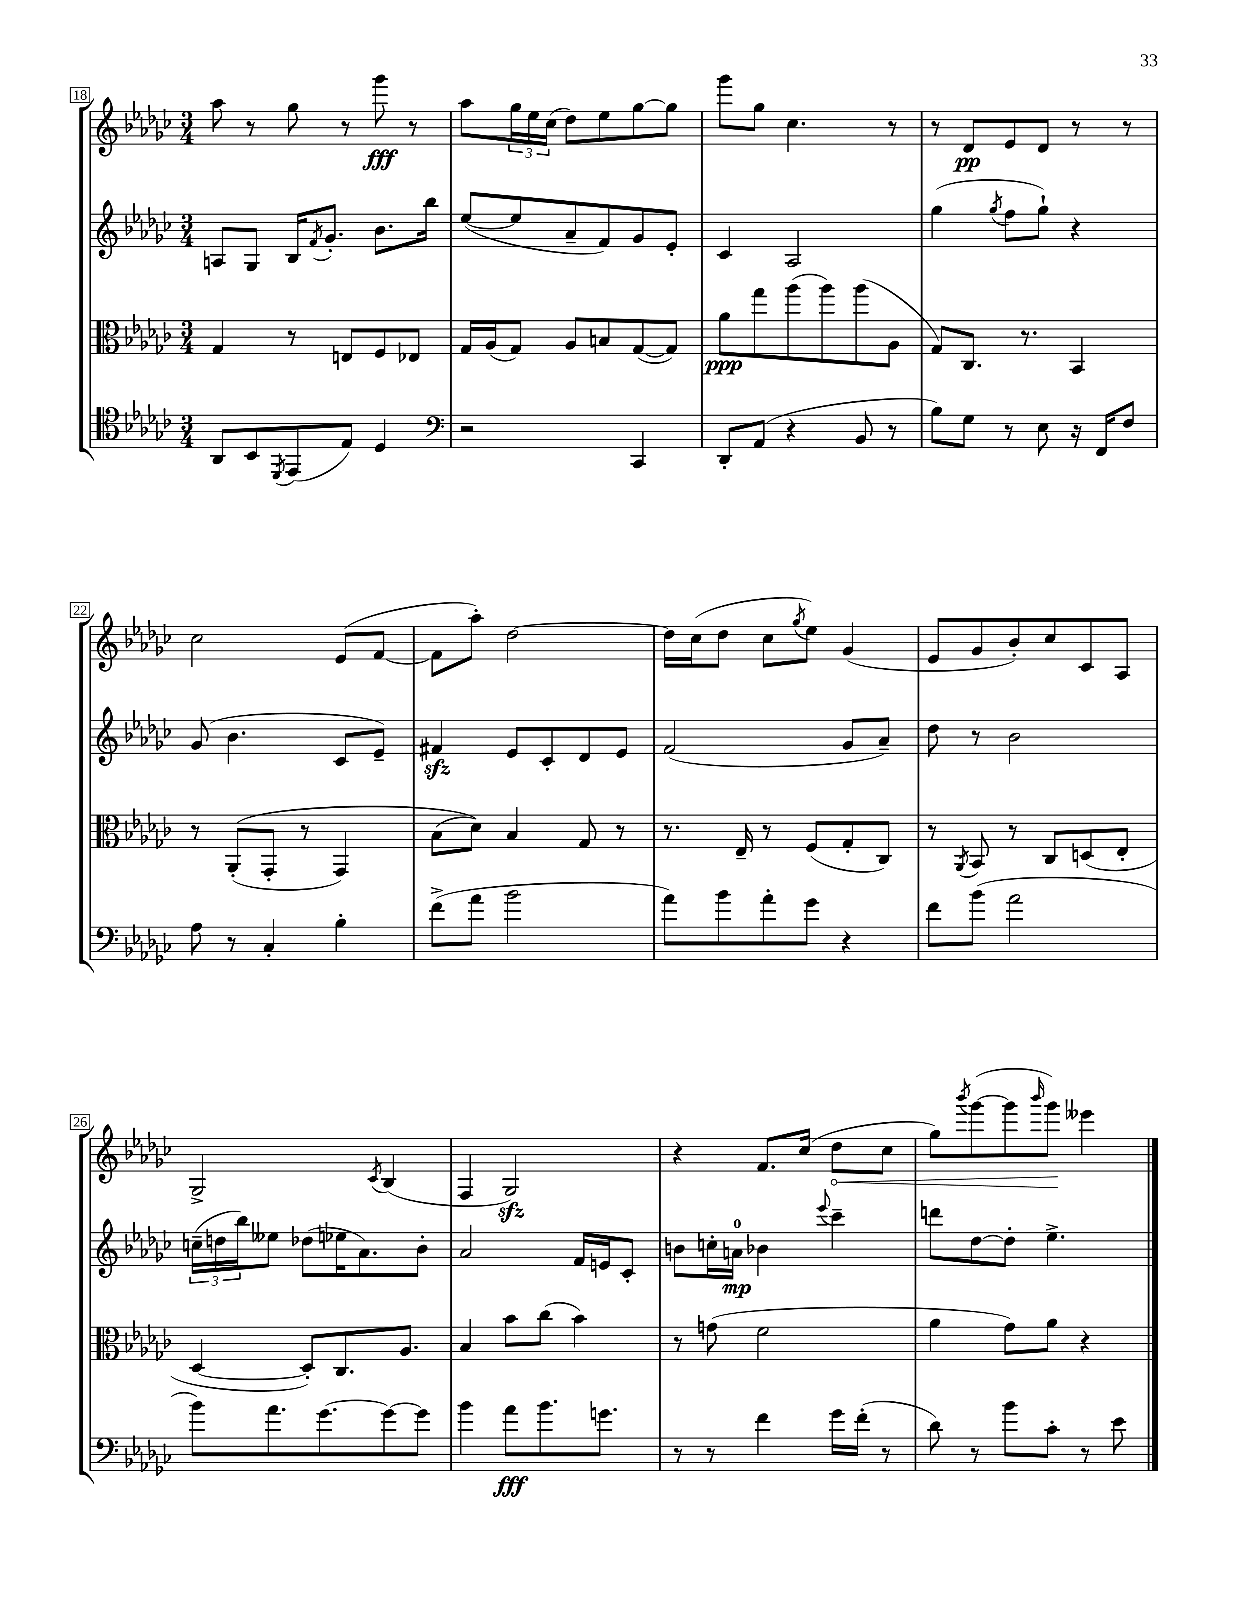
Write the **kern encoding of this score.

**kern	**dynam	**kern	**dynam	**kern	**dynam	**kern	**dynam
*part4	*part4	*part3	*part3	*part2	*part2	*part1	*part1
*staff4	*staff4	*staff3	*staff3	*staff2	*staff2	*staff1	*staff1
*clefC4	*	*clefC3	*	*clefG2	*	*clefG2	*
*k[b-e-a-d-g-c-]	*	*k[b-e-a-d-g-c-]	*	*k[b-e-a-d-g-c-]	*	*k[b-e-a-d-g-c-]	*
*M3/4	*	*M3/4	*	*M3/4	*	*M3/4	*
=18	=18	=18	=18	=18	=18	=18	=18
8AA-/L	.	4G-/	.	8An/L	.	8aa-\	.
8BB-/	.	.	.	8G-/J	.	8r	.
8qDD-/	.	.	.	.	.	.	.
(8EE-/	.	8r	.	16B-/KL	.	8gg-\	.
.	.	.	.	8qf/	.	.	.
.	.	.	.	8.g-'/J	.	.	.
8E-/J)	.	8En/L	.	.	.	8r	.
4D-/	.	8F/	.	8.b-\L	.	8ggg-\	fff
.	.	8E-X/J	.	.	.	8r	.
.	.	.	.	16bb-\Jk	.	.	.
=19	=19	=19	=19	=19	=19	=19	=19
*clefF4	*	*	*	*	*	*	*
2r	.	16G-/LL	.	([8ee-/L	.	8aa-\L	.
.	.	(16A-/J	.	.	.	.	.
.	.	8G-/J)	.	8ee-/]	.	24gg-\L	.
.	.	.	.	.	.	24ee-\	.
.	.	.	.	.	.	(24cc-\JJ	.
.	.	8A-/L	.	8a-~/	.	8dd-\L)	.
.	.	8Bn/	.	8f/)	.	8ee-\	.
4CC-/	.	([8G-/	.	8g-/	.	[8gg-\	.
.	.	8G-/J])	.	8e-'/J	.	8gg-\J]	.
=20	=20	=20	=20	=20	=20	=20	=20
8DD-'/L	.	8a-\L	ppp	4c-/	.	8ggg-\L	.
(8AA-/J	.	8gg-\	.	.	.	8gg-\J	.
4r	.	(8aa-\	.	2A-/	.	4.cc-\	.
.	.	8aa-\)	.	.	.	.	.
8BB-/	.	(8aa-\	.	.	.	.	.
8r	.	8A-\J	.	.	.	8r	.
=21	=21	=21	=21	=21	=21	=21	=21
8B-\L)	.	8G-/L)	.	(4gg-\	.	8r	.
8G-\J	.	8.C-/J	.	.	.	8d-/L	pp
.	.	.	.	8qgg-/	.	.	.
8r	.	.	.	8ff\L	.	8e-/	.
.	.	8.r	.	.	.	.	.
8E-\	.	.	.	8gg-`\J)	.	8d-/J	.
16r	.	4BB-/	.	4r	.	8r	.
16FF/KL	.	.	.	.	.	.	.
8F/J	.	.	.	.	.	8r	.
!!LO:LB:g=z
=22	=22	=22	=22	=22	=22	=22	=22
8A-\	.	8r	.	(8g-/	.	2cc-\	.
8r	.	((8AA-'/L	.	4.b-\	.	.	.
4C-'/	.	8GG-'/J	.	.	.	.	.
.	.	8r	.	.	.	.	.
4B-'\	.	4GG-/)	.	8c-/L	.	(8e-/L	.
.	.	.	.	8e-~/J)	.	[8f/J	.
=23	=23	=23	=23	=23	=23	=23	=23
(8f^\L	.	(8B-\L	.	4f#Xzz/	.	8f\L]	.
8a-\J	.	8d-\J))	.	.	.	8aa-'\J)	.
2b-\	.	4B-/	.	8e-/L	.	[2dd-\	.
.	.	.	.	8c-'/	.	.	.
.	.	8G-/	.	8d-/	.	.	.
.	.	8r	.	8e-/J	.	.	.
=24	=24	=24	=24	=24	=24	=24	=24
8a-\L)	.	8.r	.	(2f/	.	16dd-\LL]	.
.	.	.	.	.	.	(16cc-\J	.
8b-\	.	.	.	.	.	8dd-\J	.
.	.	16E-~/	.	.	.	.	.
8a-'\	.	8r	.	.	.	8cc-\L	.
.	.	.	.	.	.	8qgg-/	.
8g-\J	.	(8F/L	.	.	.	8ee-\J)	.
4r	.	8G-'/	.	8g-/L	.	(4g-/	.
.	.	8C-/J)	.	8a-~/J)	.	.	.
=25	=25	=25	=25	=25	=25	=25	=25
8f\L	.	8r	.	8dd-\	.	8e-/L	.
.	.	8qAA-/	.	.	.	.	.
(8b-\J	.	8BB-/	.	8r	.	8g-/	.
2a-\	.	8r	.	2b-\	.	8b-'/)	.
.	.	8C-/L	.	.	.	8cc-/	.
.	.	(8Dn/	.	.	.	8c-/	.
.	.	8E-'/J	.	.	.	8A-/J	.
!!LO:LB:g=z
=26	=26	=26	=26	=26	=26	=26	=26
8b-\L)	.	[4D-/	.	(24ccn~\LL	.	2G-^/	.
.	.	.	.	24ddn\	.	.	.
.	.	.	.	24bb-\J)	.	.	.
8.a-\	.	.	.	8ee--X\J	.	.	.
.	.	8D-'/L])	.	(8dd-X\L	.	.	.
[8.g-\	.	.	.	.	.	.	.
.	.	8.C-/	.	16ee-X\K	.	.	.
.	.	.	.	8.a-\)	.	.	.
.	.	.	.	.	.	8qc-/	.
8g-\_	.	.	.	.	.	(4B-/	.
.	.	8.A-/J	.	.	.	.	.
8g-\J]	.	.	.	8b-'\J	.	.	.
=27	=27	=27	=27	=27	=27	=27	=27
4b-\	.	4B-/	.	2a-/	.	4F/	.
8a-\L	fff	8b-\L	.	.	.	2G-zz/)	.
8.b-\	.	(8cc-\J	.	.	.	.	.
.	.	4b-\)	.	16f/LL	.	.	.
8.gn\J	.	.	.	16en/J	.	.	.
.	.	.	.	8c-'/J	.	.	.
=28	=28	=28	=28	=28	=28	=28	=28
8r	.	8r	.	8bn\L	.	4r	.
8r	.	(8gn\	.	16ccn'\L	.	.	.
.	.	.	.	16an\JJ	mp	.	.
4f\	.	2f\	.	4b-X\	.	8.f/L	.
.	.	.	.	.	.	(16cc-/Jk	.
.	.	.	.	8qqeee-/	.	.	.
!	!	!	!	!	!	!	!LO:HP:b
16g-\LL	.	.	.	4ccc-~\	.	8dd-\L	<
(16f'\JJ	.	.	.	.	.	.	.
8r	.	.	.	.	.	8cc-\J	.
=29	=29	=29	=29	=29	=29	=29	=29
8d-\)	.	4a-\	.	8dddn\L	.	8gg-\L)	.
.	.	.	.	.	.	8qbbb-/	.
8r	.	.	.	[8dd-\	.	([8ggg-\	.
8b-\L	.	8g-\L)	.	8dd-'\J]	.	8ggg-\]	.
.	.	.	.	.	.	16qqbbb-/	.
8c-'\J	.	8a-\J	.	4.ee-^\	.	8ggg-\J)	.
8r	.	4r	.	.	.	4eee--X\	[
8e-\	.	.	.	.	.	.	.
==	==	==	==	==	==	==	==
*-	*-	*-	*-	*-	*-	*-	*-
